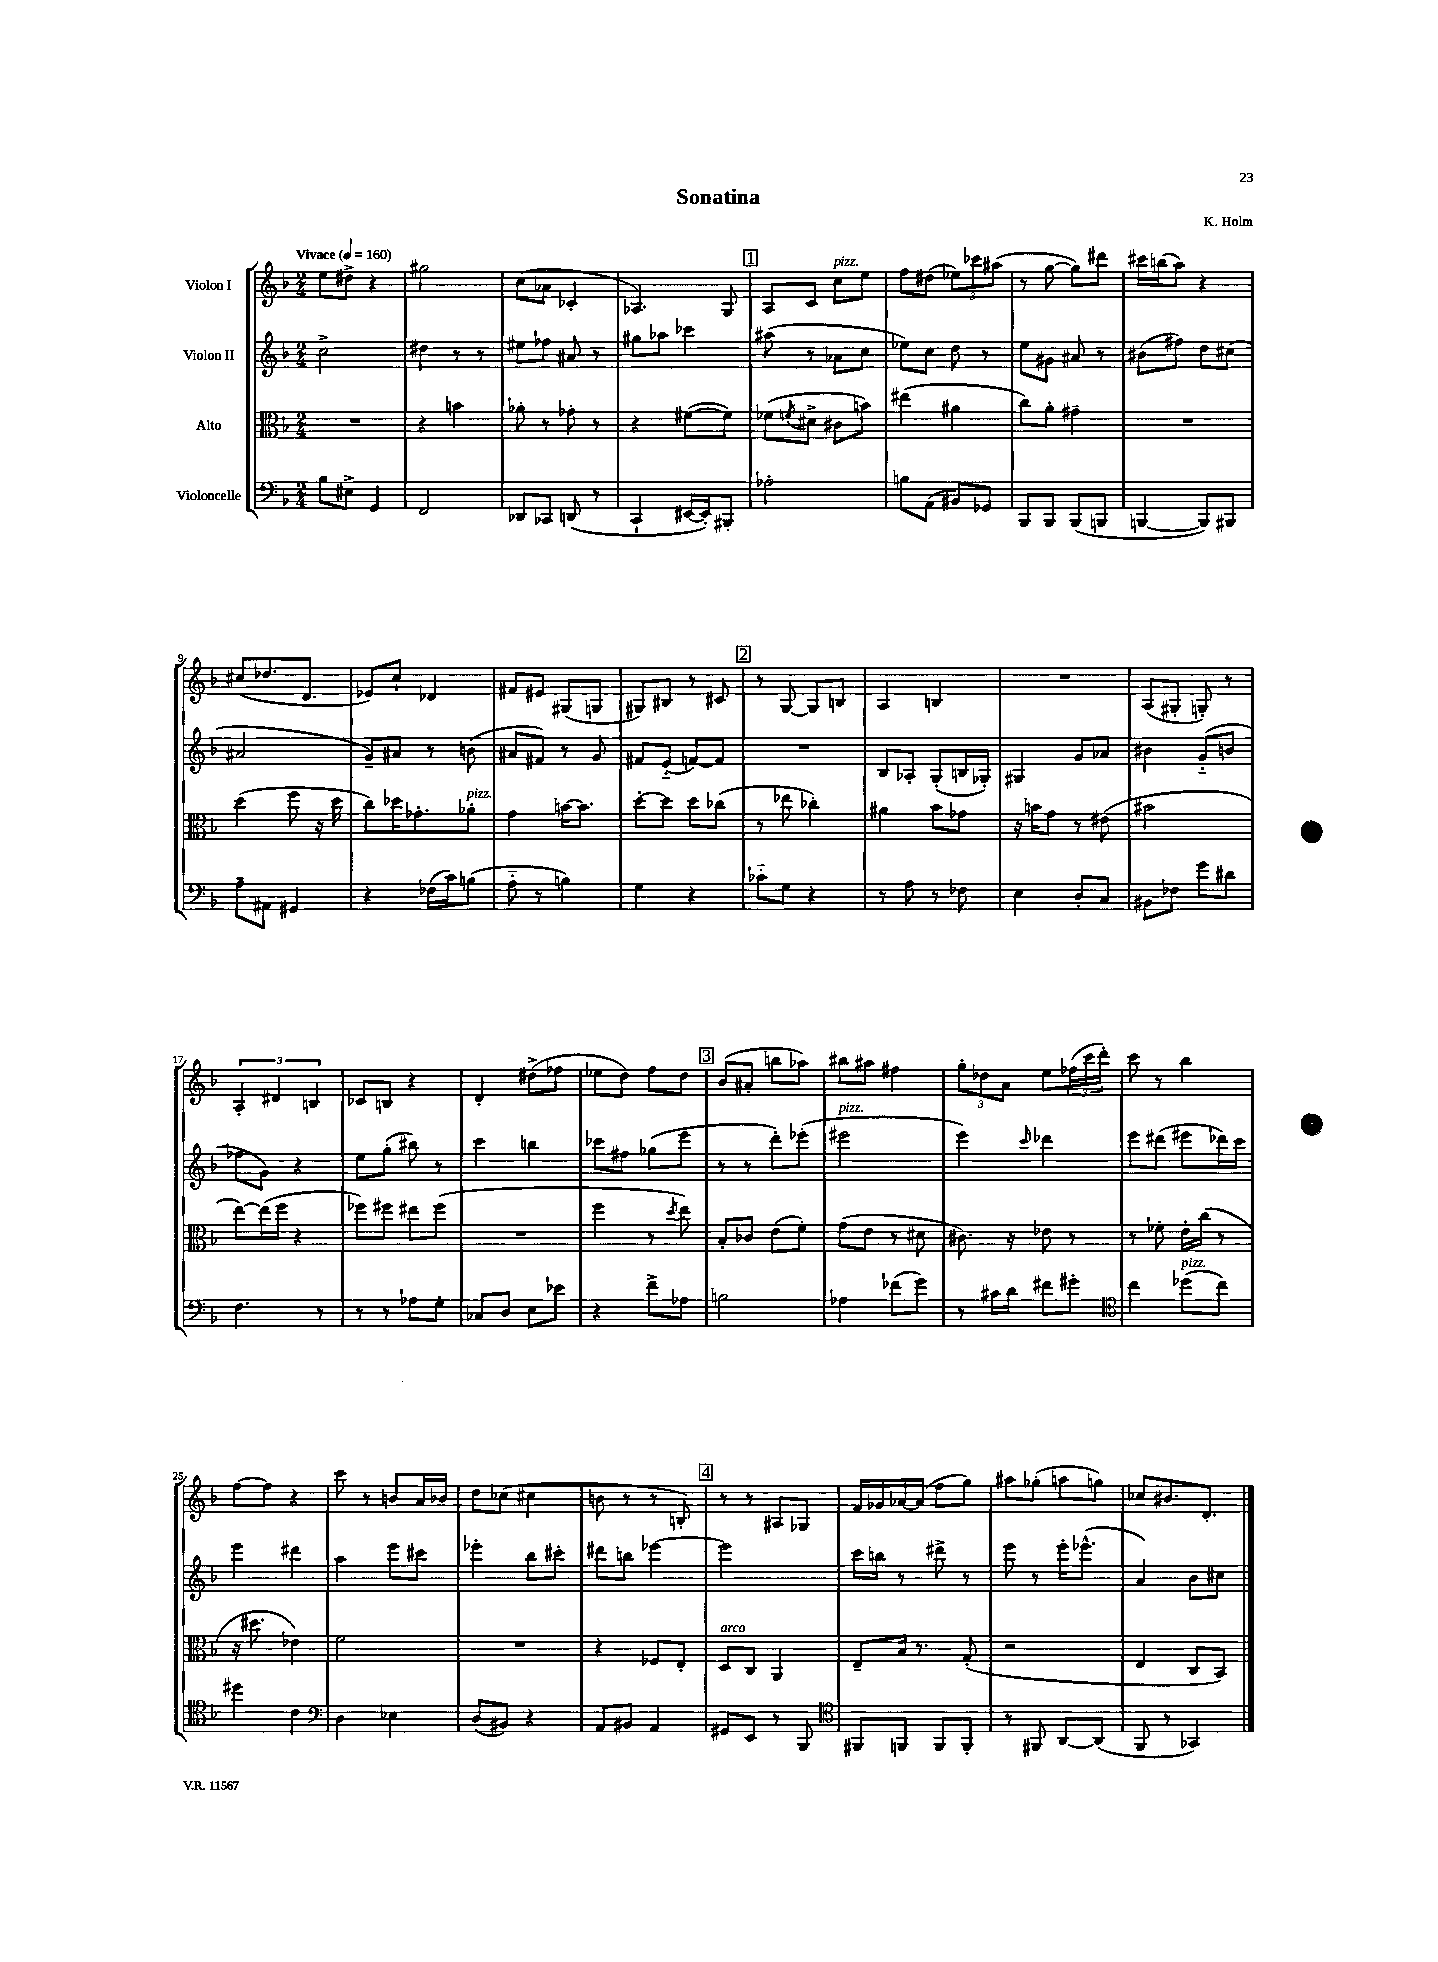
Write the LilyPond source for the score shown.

\header { title = "Sonatina" composer = "K. Holm" }
<<
\new StaffGroup <<
\new Staff = "s0" \with { instrumentName = "Violon I" } {
    \clef treble \key f \major \numericTimeSignature \time 2/4 \tempo "Vivace" 4 = 160
    e''8 dis''8-> r4 |
    gis''2 |
    c''8( aes'8 ces'4-. |
    aes4.) g8 |
    \mark \markup { \box "1" } a8 c'8 c''8^\markup { \italic "pizz." } e''8 |
    f''8 dis''8( \tuplet 3/2 { ees''8) ces'''8 ais''8( } |
    r8 g''8~ g''8) dis'''8 |
    cis'''16 b''16( a''8) r4 |
    cis''8( des''8. d'8. |
    ees'8) c''8-! des'4 |
    fis'8 eis'8 gis8( g8 |
    gis8) bis8 r8 cis'8 |
    \mark \markup { \box "2" } r8 g8~ g8 b8 |
    a4 b4 |
    R2 |
    a8( gis8-. g8-.) r8 |
    \tuplet 3/2 { a4-. dis'4 b4 } |
    ces'8 b8 r4 |
    d'4-. dis''8->( fes''8 |
    ees''8 d''8) f''8 d''8 |
    \mark \markup { \box "3" } bes'8( ais'8-. b''8 aes''8) |
    bis''8 ais''8 fis''4 |
    \tuplet 3/2 { g''8-. des''8 a'8 } e''8 \tuplet 3/2 { fes''16( c'''16 d'''16-.) } |
    c'''8 r8 bes''4 |
    f''8~ f''8 r4 |
    c'''8 r8 b'8 a'16 bes'16 |
    d''8 ces''8( cis''4 |
    b'8 r8 r8 b8-.) |
    \mark \markup { \box "4" } r8 r8 ais8 ges8 |
    f'16 ges'16 aes'16~ aes'16( f''8 g''8) |
    ais''8 ges''8-.( a''8 g''8) |
    ces''8 bis'8. d'8.-. \bar "|." |
}
\new Staff = "s1" \with { instrumentName = "Violon II" } {
    \clef treble \key f \major \numericTimeSignature \time 2/4
    c''2-> |
    dis''4 r8 r8 |
    eis''8 fes''8 ais'8 r8 |
    gis''8 aes''8 ces'''4 |
    \mark \markup { \box "1" } ais''8( r8 aes'8 c''8 |
    ees''8) c''8 d''8 r8 |
    e''8 gis'8 ais'8 r8 |
    bis'8( fis''8) d''8 cis''8( |
    ais'2 |
    g'8--) ais'8 r8 b'8( |
    ais'8 fis'8) r8 g'8 |
    fis'8 e'8-_( f'8~) f'8 |
    \mark \markup { \box "2" } R2 |
    bes8 aes8-. g8-.( b16 ges16-.) |
    gis4 g'8 aes'8 |
    bis'4 g'8-_( b'8 |
    fes''8 g'8) r4 |
    e''8 g''8-.( bis''8) r8 |
    c'''4 b''4 |
    ces'''8 fis''8 ges''8( e'''8 |
    \mark \markup { \box "3" } r8 r8 d'''8-.) ees'''8-.( |
    eis'''2^\markup { \italic "pizz." } |
    e'''4) \grace { c'''16 } des'''4 |
    e'''8 dis'''8( eis'''8 des'''16) c'''16 |
    e'''4 dis'''4 |
    a''4 e'''8 cis'''8 |
    ees'''4-. bes''8 cis'''8-. |
    dis'''8 b''8 ees'''4~ |
    \mark \markup { \box "4" } ees'''2 |
    c'''16 b''16 r8 dis'''8-> r8 |
    e'''8 r8 e'''16-. ees'''8.-^( |
    a'4) bes'8 cis''8 \bar "|." |
}
\new Staff = "s2" \with { instrumentName = "Alto" } {
    \clef alto \key f \major \numericTimeSignature \time 2/4
    R2 |
    r4 b'4 |
    aes'8-. r8 ges'8-. r8 |
    r4 fis'8~( fis'8) |
    \mark \markup { \box "1" } fes'8( \acciaccatura { f'8 } dis'8-> cis'8 b'8) |
    eis''4( ais'4 |
    c''8) a'8-. gis'4-- |
    R2 |
    d''4( f''8 r16 d''16 |
    c''8) des''16 ges'8.-. aes'8-.^\markup { \italic "pizz." } |
    g'4 b'16~ b'8. |
    d''8~-. d''8 d''8 ces''8( |
    \mark \markup { \box "2" } r8 ees''8 ces''4-.) |
    ais'4 bes'8 ges'8 |
    r16 b'16 g'8 r8 eis'8( |
    bis'2 |
    e''8~) e''16( f''16 r4 |
    fes''8) fis''8 eis''8 fis''8( |
    R2 |
    f''4 r8 \acciaccatura { d''8 } e''8) |
    \mark \markup { \box "3" } bes8-. ces'8 e'8( f'8-.) |
    g'8( e'8 r8 dis'8 |
    cis'8.) r16 ees'8 r8 |
    r8 fes'8-. e'16-. c''16( r8 |
    r16 dis''8. ees'4) |
    f'2 |
    R2 |
    r4 fes8 e8-. |
    \mark \markup { \box "4" } d8^\markup { \italic "arco" } c8 a,4 |
    e8-- bes16 r8. g8-.( |
    r2 |
    e4 c8 bes,8) \bar "|." |
}
\new Staff = "s3" \with { instrumentName = "Violoncelle" } {
    \clef bass \key f \major \numericTimeSignature \time 2/4
    bes8 eis8-> g,4 |
    f,2 |
    des,8 ces,8 d,8( r8 |
    c,4-! eis,16~ eis,16-.) bis,,8-. |
    \mark \markup { \box "1" } aes2-. |
    b8 a,8( bis,8) ges,8 |
    bes,,8 bes,,8 bes,,8( b,,8 |
    b,,4~ b,,8) bis,,8 |
    a8-- ais,8 gis,4 |
    r4 fes16( c'16) b8( |
    a8-_ r8 b4) |
    g4 r4 |
    \mark \markup { \box "2" } ces'8-_ g8 r4 |
    r8 a8 r8 fes8 |
    e4 d8-. c8 |
    bis,8 fes8 g'8 dis'8 |
    f4. r8 |
    r8 r8 aes8 g8-. |
    ces8 d8 e8 ees'8 |
    r4 f'8-> aes8 |
    \mark \markup { \box "3" } b2 |
    aes4 fes'8( g'8) |
    r8 cis'16 d'16 fis'8 gis'8-. |
    \clef tenor c''4 des''8^\markup { \italic "pizz." }( c''8) |
    dis''4 c'4 |
    \clef bass d4 ees4 |
    d8( bis,8) r4 |
    a,8 bis,8 a,4 |
    \mark \markup { \box "4" } gis,8 e,8 r8 bes,,8 |
    \clef tenor fis,8 f,8 f,8 f,8-. |
    r8 fis,8 a,8~ a,8( |
    f,8 r8 ges,4) \bar "|." |
}
>>
>>
